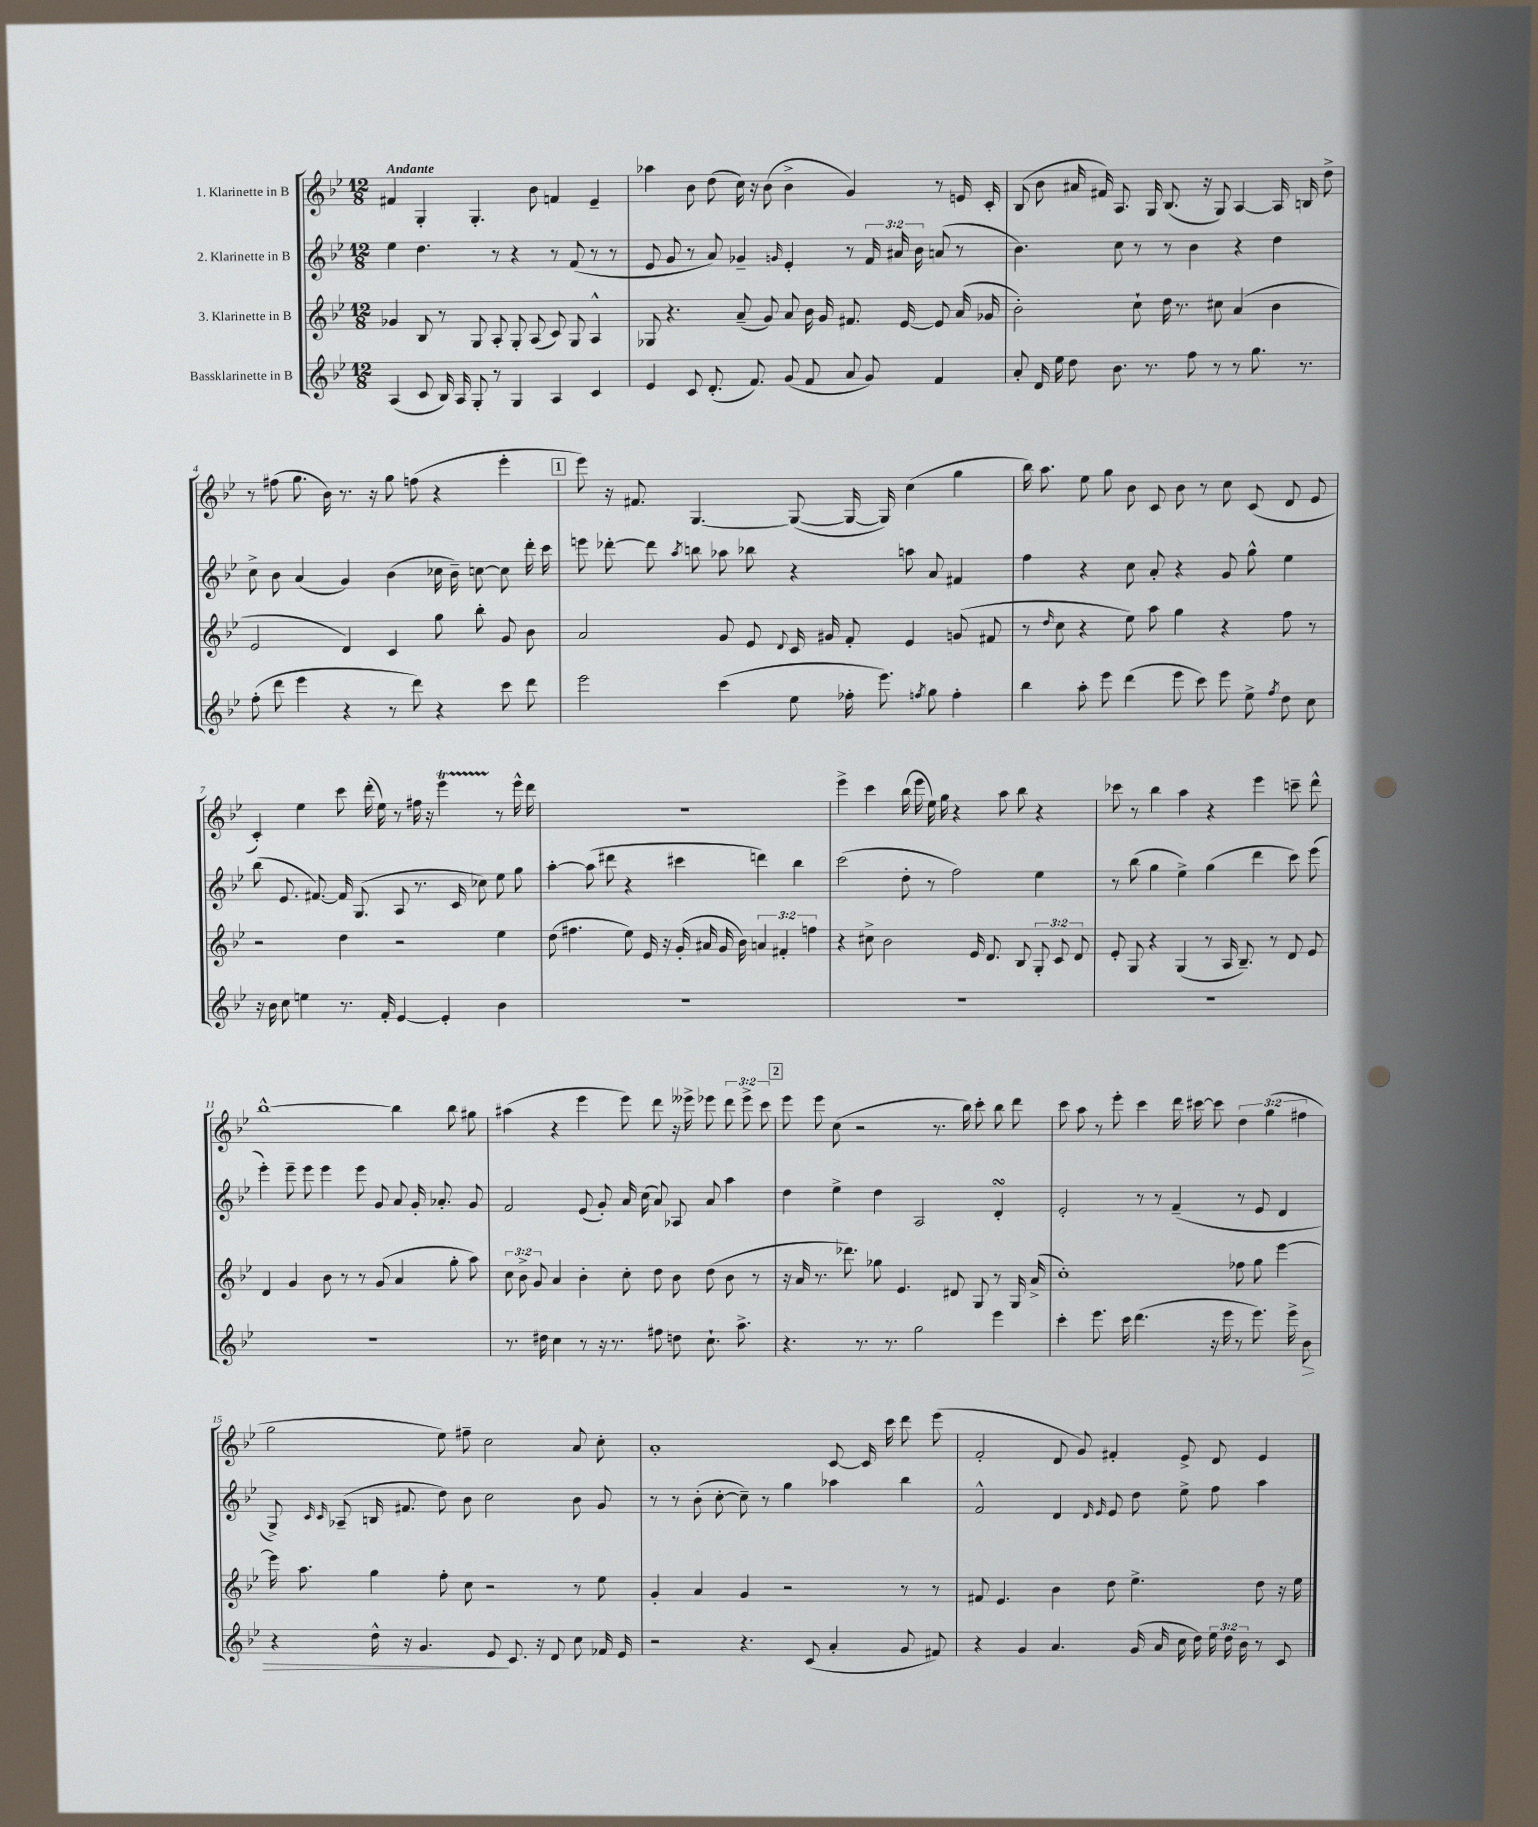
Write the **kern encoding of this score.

**kern	**dynam	**kern	**kern	**kern
*part4	*part4	*part3	*part2	*part1
*staff4	*staff4	*staff3	*staff2	*staff1
*I"Bassklarinette in B	*	*I"3. Klarinette in B	*I"2. Klarinette in B	*I"1. Klarinette in B
*clefG2	*	*clefG2	*clefG2	*clefG2
*k[b-e-]	*	*k[b-e-]	*k[b-e-]	*k[b-e-]
*M12/8	*	*M12/8	*M12/8	*M12/8
=1	=1	=1	=1	=1
!	!	!	!	!LO:TX:a:B:t=Andante
(4A/	.	4g-X/	4ee-\	4f#X/
8c/	.	8B-/	4.dd\	4G'/
16B-/)	.	8r	.	.
16A/	.	.	.	.
8G'/	.	8G/	.	4.G'/
8r	.	8A'/	8r	.
4G/	.	8G'/	4r	.
.	.	(8A/	.	8b-\
4A/	.	8c/)	8r	4fn/
.	.	8G/	(8f/	.
4c/	.	4A^^/	8r	4e-~/
.	.	.	8r	.
=2	=2	=2	=2	=2
4e-/	.	8G-X/	8e-/	4aa-X\
.	.	4.r	8g/	.
8c/	.	.	8r	8b-\
(8.d'/	.	.	8a/)	(8dd\
.	.	(8a~/	4g-X~/	16cc\)
8.f/)	.	.	.	16r
.	.	8g/)	.	(8b-\
.	.	.	16qqgn/	.
(8g/	.	8a/	4e-'/	4b-^\
8f/	.	16b-\	.	.
.	.	16g/	.	.
8a/	.	8.f#X/	8r	4g/)
8g/)	.	.	24f/	.
.	.	.	24a#X/	.
.	.	[16e-/	.	.
.	.	.	24b-\	.
4f/	.	8e-/]	(8an/	8r
.	.	(16a/	8r	16en/
.	.	16g-X/	.	16c'/
=3	=3	=3	=3	=3
8a'/	.	2b-'\)	4.b-\)	(8B-/
16d/	.	.	.	8b-\
16ee-\	.	.	.	.
8dd\	.	.	.	16a#X/
.	.	.	.	16f#X/)
8.b-\	.	.	8cc\	8.A/
.	.	8cc`\	8r	.
8.r	.	.	.	16G/
.	.	16dd\	8r	(8.B-/
.	.	8.r	.	.
8ff\	.	.	4b-\	.
.	.	.	.	16r
8r	.	8cc#X\	.	8G/)
8r	.	(4a/	4r	[4A/
8.gg\	.	.	.	.
.	.	4b-\	4dd\	16A/]
8.r	.	.	.	16Bn/
.	.	.	.	8dd^\
!!LO:LB:g=z
=4	=4	=4	=4	=4
(8ff'\	.	2e-/	8cc^\	8r
8ddd\	.	.	8b-\	(8ff#X\
4eee-\	.	.	(4a/	8.gg\
.	.	.	.	16b-\)
4r	.	4d/)	4g/)	8.r
.	.	.	.	16r
8r	.	4c/	(4b-\	8gg\
8ddd\)	.	.	.	(8ffn\
4r	.	8gg\	16cc-X\	4r
.	.	.	16b-~\)	.
.	.	8bb-'\	[8ccn\	.
8ccc\	.	8g/	8cc\]	4eee-'\
8ddd\	.	8b-\	16ddd'\	.
.	.	.	16ccc\	.
!!LO:REH:place=s1:t=1
=5	=5	=5	=5	=5
2eee-\	.	2a/	8eeen\	8eee-\)
.	.	.	[8ddd-X'\	16r
.	.	.	.	8.f#X/
.	.	.	8ddd-\]	.
.	.	.	8qaa/	.
.	.	.	8bbn\	[4.G/
(4ccc\	.	8g/	8aa-X\	.
.	.	8e-/	8bb-X\	.
.	.	8qqd/	.	.
8ee-\	.	16c/	4r	(8G/_
.	.	16g#X/	.	.
16ff-X'\	.	8f'/	.	16G/_
8.eee-\)	.	.	.	16G/])
.	.	4e-/	8aan\	(4cc\
8qffn/	.	.	.	.
8gg\	.	.	8a/	.
4ff'\	.	(8gn/	4f#X/	4gg\
.	.	8f#X/	.	.
=6	=6	=6	=6	=6
4bb-\	.	8r	4ff\	16bb-\)
.	.	.	.	8.aa\
.	.	16qqdd/	.	.
.	.	8cc\	.	.
8aa'\	.	4r	4r	8ee-\
8eee-\	.	.	.	8gg\
(4ddd\	.	8ee-\)	8cc\	8b-\
.	.	8aa\	8a'/	8c/
8eee-\	.	4gg\	4r	8b-\
8ccc\)	.	.	.	8r
8eee-\	.	4r	8g/	8cc\
8ee-^\	.	.	8gg^^\	(8c/
8qff/	.	.	.	.
8dd\	.	8ff\	4ee-\	8d/
8cc\	.	8r	.	8e-/
!!LO:LB:g=z
=7	=7	=7	=7	=7
16r	.	2r	(8bb-\	4c'/)
16b-\	.	.	.	.
8cc\	.	.	8.e-/	.
4een\	.	.	.	4ee-\
.	.	.	[8.f#X/)	.
8.r	.	4dd\	16f#/]	8ccc\
.	.	.	(8.G/	.
.	.	.	.	(16ddd'\
16f'/	.	.	.	16ee-\)
[4e-/	.	2r	8A/	8r
.	.	.	8.r	16ff#X\
.	.	.	.	16r
4e-'/]	.	.	.	4eee-T\
.	.	.	16c/	.
.	.	.	8cc-X\)	.
4b-\	.	4ee-\	8ee-\	8r
.	.	.	8gg\	16eee-^^\
.	.	.	.	16ddd\
=8	=8	=8	=8	=8
1.r	.	(8dd\	[4aa'\	1.r
.	.	4.ff#X\	.	.
.	.	.	(8aa\]	.
.	.	.	8ddd#X\	.
.	.	8ee-\)	4r	.
.	.	16e-/	.	.
.	.	16r	.	.
.	.	(16g'/	4ccc#X\	.
.	.	16a#X/	.	.
.	.	16g/	.	.
.	.	16b-\)	.	.
.	.	6an/	4dddn\)	.
.	.	6f#X'/	.	.
.	.	.	4bb-\	.
.	.	6ffn\	.	.
=9	=9	=9	=9	=9
1.r	.	4r	(2ccc\	4eee-^\
.	.	8cc#X^\	.	4ccc\
.	.	2b-\	.	.
.	.	.	8dd'\	(16bb-\
.	.	.	.	16eee-\
.	.	.	8r	16ee-\)
.	.	.	.	16gg\
.	.	.	2ff\)	4r
.	.	16e-/	.	.
.	.	8.d/	.	.
.	.	.	.	8aa\
.	.	8B-/	.	8bb-\
.	.	12G'/	4ee-\	4r
.	.	12c/	.	.
.	.	12d/	.	.
=10	=10	=10	=10	=10
1.r	.	8e-'/	8r	8ccc-X\
.	.	8G/	(8bb-\	8r
.	.	4r	4gg\	4bb-\
.	.	(4G/	4ee-^\)	4aa\
.	.	8r	(4gg\	4r
.	.	16A/	.	.
.	.	8.B-~/)	.	.
.	.	.	4ddd\	4eee-\
.	.	8r	.	.
.	.	8d/	8ccc\)	8cccn~\
.	.	8e-/	(8eee-\	8ddd^^\
!!LO:LB:g=z
=11	=11	=11	=11	=11
1.r	.	4d/	4eee-'\)	[1bb-^^
.	.	4g/	8eee-~\	.
.	.	.	8eee-\	.
.	.	8b-\	4eee-\	.
.	.	8r	.	.
.	.	8r	8eee-\	.
.	.	(8g/	8g/	.
.	.	4a/	8a/	4bb-\]
.	.	.	16g'/	.
.	.	.	8.a-X'/	.
.	.	8gg'\	.	8bb-\
.	.	8aa\)	8g/	8gg#X\
=12	=12	=12	=12	=12
8.r	.	12cc\	2f/	(4aa#X\
.	.	12b-^\	.	.
.	.	12g/	.	.
16dd#X\	.	.	.	.
4cc\	.	4a/	.	4r
8r	.	4b-'\	(8e-/	4eee-\
16r	.	.	8g'/)	.
8.r	.	.	.	.
.	.	8cc'\	16a/	8eee-\)
.	.	.	(16cc\	.
8ff#X\	.	8dd\	8a/)	8ddd\
8ddn\	.	8b-\	8A-X/	16r
.	.	.	.	16eee--X^\
8.cc`\	.	(8dd\	8a/	8eee-X\
.	.	8b-\	4aa\	12ddd\
8.aa^\	.	.	.	.
.	.	.	.	12eee-^\
.	.	8r	.	.
.	.	.	.	12ccc\
!!LO:REH:place=s1:t=2
=13	=13	=13	=13	=13
4.r	.	16r	4dd\	8eee-\
.	.	16a/	.	.
.	.	8.r	.	8eee-\
.	.	.	4ee-^\	(8cc\
.	.	8.ddd-X\)	.	.
8.r	.	.	.	2r
.	.	8gg-X\	4dd\	.
8.r	.	.	.	.
.	.	4.e-/	.	.
2gg\	.	.	2A/	.
.	.	.	.	8.r
.	.	8d#X/	.	.
.	.	.	.	16bb-\)
.	.	8G/	.	8ccc'\
4eee-\	.	8r	4dsSsS'/	8bb-\
.	.	16G/	.	8ddd\
.	.	(16a^/	.	.
=14	=14	=14	=14	=14
4ccc'\	.	1cc')	2e-'/	8ccc\
.	.	.	.	8aa\
8.eee-\	.	.	.	8r
.	.	.	.	8eee-'\
16ccc\	.	.	.	.
(4.ddd\	.	.	8r	4ccc\
.	.	.	8r	.
.	.	.	(4f~/	16ddd\
.	.	.	.	[16ccc#X\
16r	.	.	.	8ccc#\]
16eee-\	.	.	.	.
8r	.	8ff-X\	8r	6dd\
8.eee-\)	.	8gg\	8e-/	.
.	.	.	.	(6gg\
.	.	[4eee-\	4d/	.
16eee-^\	.	.	.	.
.	.	.	.	6ff#X\
!	!LO:HP:b	!	!	!
8b-\	>	.	.	.
!!LO:LB:g=z
=15	=15	=15	=15	=15
4r	.	16eee-\]	8G^/)	2gg\
.	.	8.aa\	.	.
.	.	.	16qqc/	.
.	.	.	16qqc/	.
.	.	.	(8A-X~/	.
16dd^^\	.	4gg\	16Bn/	.
16r	.	.	8.f#X/	.
4.g/	.	.	.	.
.	.	8ff'\	8dd\)	8ee-\)
.	.	8cc\	8b-\	8ff#X~\
8e-/	.	2r	2cc\	2cc\
8.c/	]	.	.	.
16r	.	.	.	.
8d/	.	.	.	.
8cc\	.	8r	8b-\	8a/
16f-X/	.	8ee-\	8g/	8cc'\
16e-/	.	.	.	.
=16	=16	=16	=16	=16
2r	.	4g'/	8r	1a'
.	.	.	8r	.
.	.	4a/	(8b-'\	.
.	.	.	[8cc'\	.
4.r	.	4g/	8cc~\])	.
.	.	.	8r	.
.	.	2r	4gg\	.
(8c/	.	.	.	.
4a'/	.	.	4aa-X\	[8c/
.	.	.	.	16c/]
.	.	.	.	16ccc\
8g/	.	8r	4bb-\	8ddd\
8f#X/)	.	8r	.	(8eee-\
=17	=17	=17	=17	=17
4r	.	8f#X/	2f^^/	2f'/
.	.	4.e-/	.	.
4g/	.	.	.	.
4.a/	.	4b-\	4d/	8d/
.	.	.	.	8g/)
.	.	.	16qqd/	.
.	.	.	16qqe-/	.
.	.	8dd\	8e-/	4f#X'/
(16g/	.	4.ee-^\	8dd\	.
16a/	.	.	.	.
16cc\	.	.	8ee-^\	8e-^/
16dd\)	.	.	.	.
24ee-\	.	.	8ff\	8d/
24dd\	.	.	.	.
24b-\	.	.	.	.
8r	.	8dd\	4aa\	4e-/
8c/	.	16r	.	.
.	.	16ee-\	.	.
==	==	==	==	==
*-	*-	*-	*-	*-
